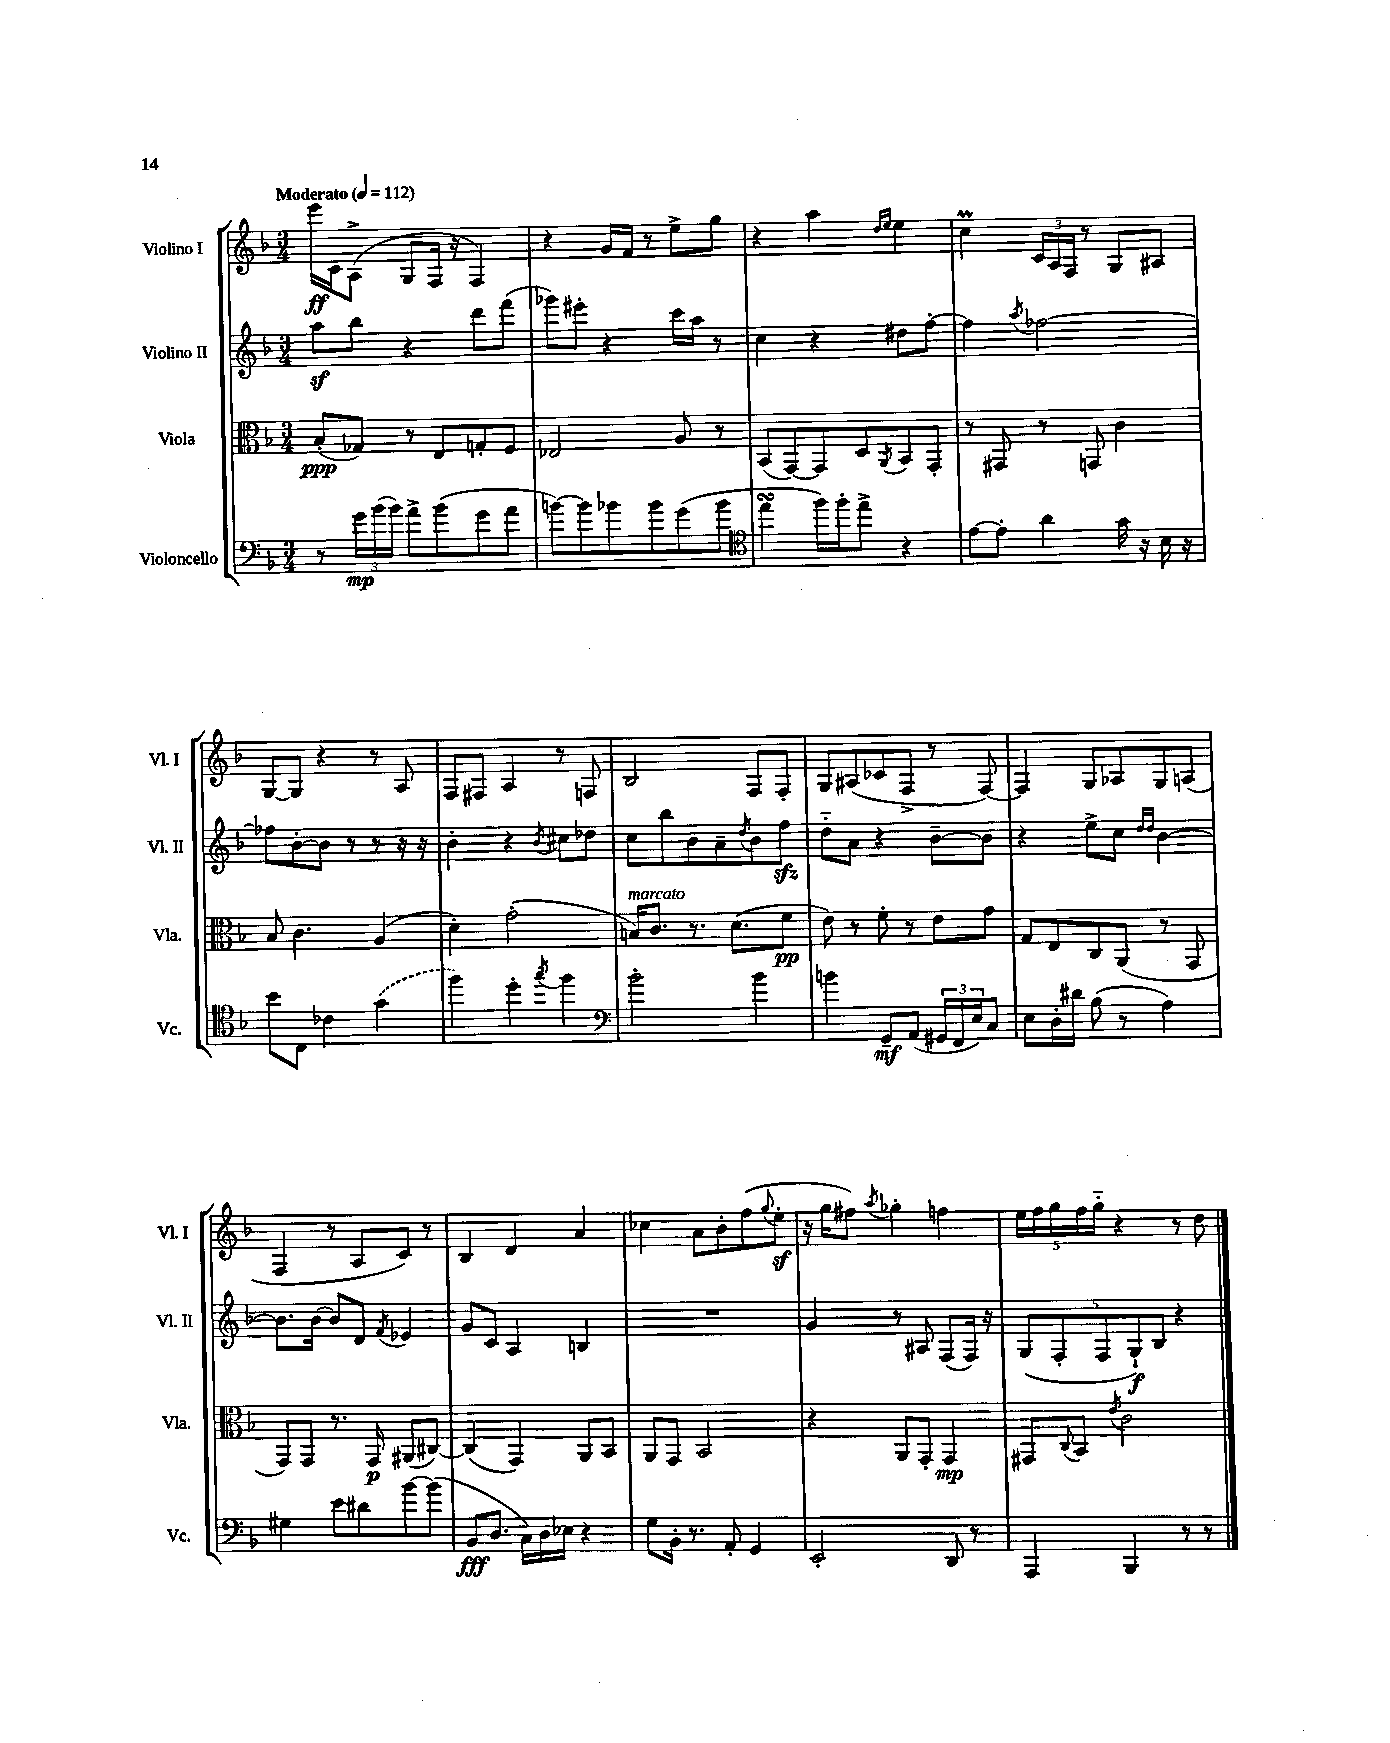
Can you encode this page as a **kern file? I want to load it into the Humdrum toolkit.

**kern	**kern	**kern	**kern
*staff4	*staff3	*staff2	*staff1
*clefF4	*clefC3	*clefG2	*clefG2
*k[b-]	*k[b-]	*k[b-]	*k[b-]
*M3/4	*M3/4	*M3/4	*M3/4
*MM112	*MM112	*MM112	*MM112
8r	(8B-'	8aa	16eee
.	.	.	16c
24g	8G-)	8bb-	(8A^
(24b-	.	.	.
24b-)	.	.	.
8a^	8r	4r	8G
(8b-	8E	.	16F
.	.	.	16r
8g	8G'	8ddd	4F)
8a	8F	(8fff	.
=	=	=	=
[8b)	2E-	8ggg-)	4r
8b]	.	8eee#'	.
8b-	.	4r	16g
.	.	.	16f
8b-	.	.	8r
(8g	8A	16ccc	8ee^
.	.	16aa	.
8b-	8r	8r	8gg
=	=	=	=
*clefC4	*	*	*
4ee	(8BB-	4cc	4r
.	[8GG)	.	.
16ff)	8GG]	4r	4aa
16ff'	.	.	.
8ee^	8D	.	.
.	.	.	16qqdd
.	8qAA	.	16qqee
4r	8BB-	8dd#	4ee
.	8GG'	[8ff'	.
=	=	=	=
[8e	8r	4ff]	4cc
8e']	8GG#	.	.
.	.	8qaa	.
4a	8r	[2ff-	24c
.	.	.	24A
.	.	.	24F
.	8GG	.	8r
16g	4c	.	8G
16r	.	.	.
16B-	.	.	8A#
16r	.	.	.
=	=	=	=
8b-	8B-	8ff-]	[8G
8C	4.c	[8b-'	8G]
4c-	.	8b-]	4r
.	.	8r	.
(4g	(4A	8r	8r
.	.	16r	8A
.	.	16r	.
=	=	=	=
4ff)	4d')	4b-'	8F
.	.	.	8F#
4dd'	(2g'	4r	4A
8qgg	.	8qb-	.
4ff	.	8cc#	8r
.	.	8dd-	8F
=	=	=	=
*clefF4	*	*	*
2b-'	16B)	8cc	2B-
.	8.c	.	.
.	.	8bb-	.
.	8.r	8b-	.
.	.	8a~	.
.	(8.d	.	.
.	.	8qdd	.
4b-	.	8b-	8F
.	8f	8ff	8F'
=	=	=	=
4b	8e)	8dd'~	8G
.	8r	8a	(8A#
8GG~	8f'	4r	8c-
(8AA	8r	.	8F^
24GG#	8e	[8b-~	8r
24FF	.	.	.
24E)	.	.	.
8C	8g	8b-]	[8F)
=	=	=	=
8E	8G	4r	4F]
16D'	8E	.	.
16d#	.	.	.
(8B-	8C	8ee^	8G
8r	(8AA	8cc	8A-
.	.	16qqdd	.
.	.	16qqdd	.
4A)	8r	[4b-	8G
.	8GG	.	(8A
=	=	=	=
4G#	8GG)	8.b-]	4F
.	8GG	.	.
.	.	[16b-	.
8e	8.r	8b-]	8r
8d#	.	8d	8A
.	16GG	.	.
.	.	8qf	.
[8b-	(8AA#	4e-	8c)
(8b-]	[8C#)	.	8r
=	=	=	=
8BB-	(4C#]	8g	4B-
8.D	.	8c	.
.	4GG)	4A	4d
16C)	.	.	.
16D	.	.	.
16E-	.	.	.
4r	8AA	4B	4a
.	8BB-	.	.
=	=	=	=
8G	8AA	2.r	4cc-
16BB-'	8GG	.	.
8.r	.	.	.
.	2BB-	.	8a
8AA'	.	.	8b-'
4GG	.	.	(8ff
.	.	.	8qqgg
.	.	.	8ee'
=	=	=	=
2EE'	4r	4g	16r
.	.	.	16gg
.	.	.	8ff#)
.	.	.	8qaa
.	8AA	8r	4gg-'
.	8GG'	8A#	.
8DD	4GG	(8F	4ff
8r	.	16F)	.
.	.	16r	.
=	=	=	=
4AAA	8GG#	(10G	20ee
.	.	.	20ff
.	.	10F'	20gg
.	8qqC	.	.
.	8BB-	.	.
.	.	.	20ff
.	.	10F	20gg'~
.	8qe	.	.
4BBB-	2c	.	4r
.	.	10G`)	.
.	.	10B-	.
8r	.	4r	8r
8r	.	.	8dd
==	==	==	==
*-	*-	*-	*-
